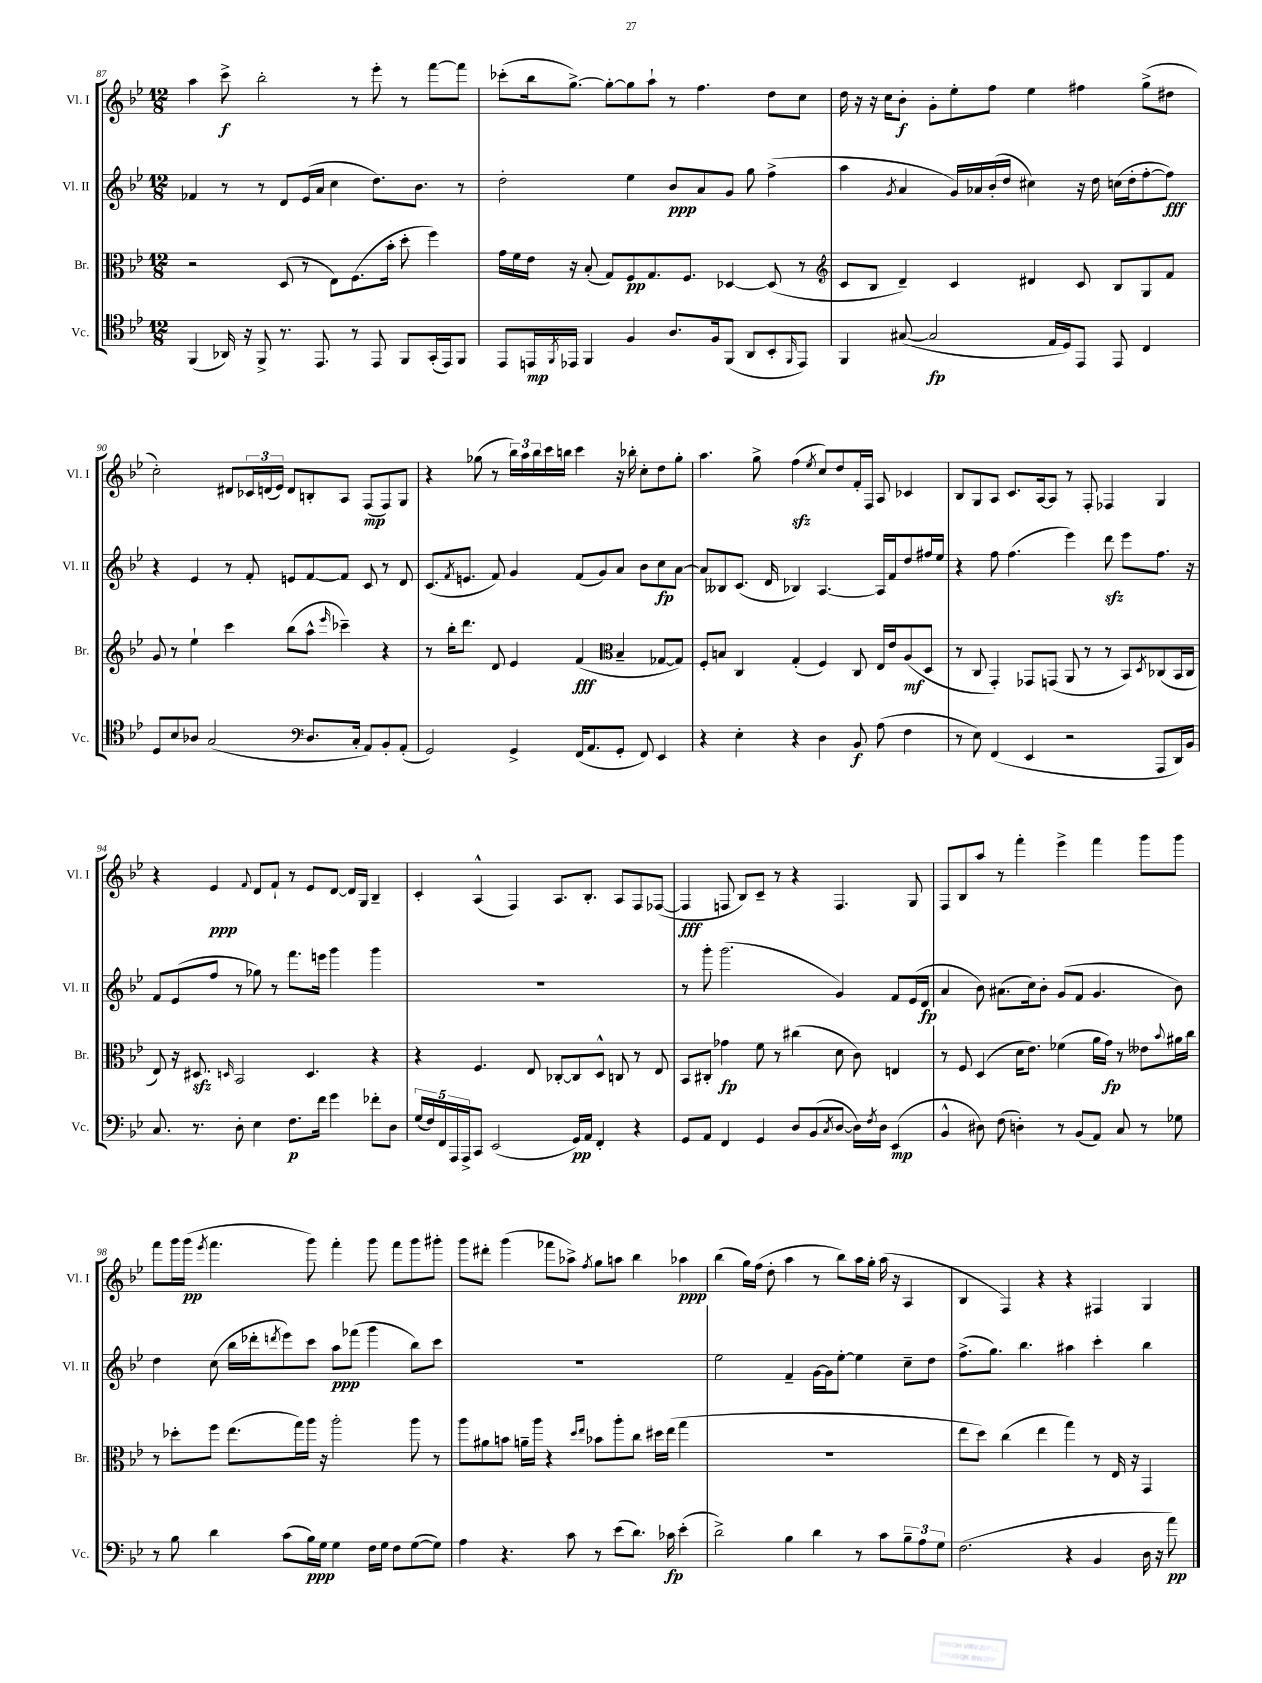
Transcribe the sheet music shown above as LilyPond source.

<<
\new StaffGroup <<
\new Staff = "s0" \with { instrumentName = "Vl. I" shortInstrumentName = "Vl. I" } {
    \clef treble \key bes \major \numericTimeSignature \time 12/8
    a''4 c'''8->\f bes''2-. r8 ees'''8-. r8 f'''8~ f'''8 |
    ces'''8-.( bes''16 g''8.~->) g''8~-. g''8 a''8-! r8 f''4. d''8 c''8 |
    d''16 r16 r16 c''16 bes'8-.\f g'8-. ees''8-. f''8 ees''4 fis''4 g''8->( dis''8 |
    c''2-.) dis'8 \tuplet 3/2 { ces'16 d'16( ees'16) } d'8 b8-. a8 f8\mp( f8) g8 |
    r4 ges''8( r8 \tuplet 3/2 { bes''16) a''16 bes''16 } c'''16 b''16 c'''4 r16 bes''16-. c''8-. d''8 ges''8-. |
    a''4. g''8-> f''4\sfz( \acciaccatura { ees''8 } c''8) d''8 f'16-. f16 a8 ces'4 |
    bes8 g8 a8 c'8. a16~ a8 r8 f8-. fes4 g4 |
    r4 ees'4\ppp \appoggiatura { f'8 } d'8 f'8-! r8 ees'8 d'8~ d'16 g16 bes4-- |
    c'4-. a4-^( f4) a8. bes8.-. a8 f8 fes8~( |
    fes4\fff f8 bes8) c'8-- r8 r4 f4. g8 |
    f8 bes8 a''8 r8 f'''4-. ees'''4-> f'''4 g'''8 g'''8 |
    f'''8 g'''16 g'''16\pp( \acciaccatura { ees'''8 } f'''4. g'''8) f'''4-. g'''8 f'''8 g'''8 gis'''8-. |
    g'''8 dis'''8-. g'''4( fes'''8 aes''8->) \acciaccatura { f''8 } g''8 a''8 bes''4 aes''4\ppp |
    bes''4( g''16) f''16( d''8-. a''4 r8 bes''8) a''16 g''16-. a''16( r16 a4 |
    bes4 f4) r4 r4 fis4 g4 \bar "|." |
}
\new Staff = "s1" \with { instrumentName = "Vl. II" shortInstrumentName = "Vl. II" } {
    \clef treble \key bes \major \numericTimeSignature \time 12/8
    fes'4 r8 r8 d'8 ees'16( a'16 c''4 d''8.) bes'8. r8 |
    d''2-. ees''4 bes'8\ppp a'8 g'8 g''8 f''4->( |
    a''4 \acciaccatura { g'8 } a'4 g'16) aes'16 bes'16-.( d''16 cis''4) r16 d''16 c''16( d''16-. f''8~-. f''8\fff) |
    r4 ees'4 r8 f'8-. e'8 f'8~ f'8 c'8 r8 d'8 |
    c'8.( \acciaccatura { f'8 } e'8. f'8) g'4 f'8( g'8) a'8 bes'8 c''8\fp a'8~ |
    a'8 beses8 c'8.( d'16 bes4) a4.~ a16 f'16 d''8 fis''16 ees''16 |
    r4 f''8 f''4.( ees'''4) d'''8\sfz ees'''8 f''8. r16 |
    f'8 ees'8( f''8 r8 ges''8) r8 f'''8. e'''16 g'''4 g'''4 |
    R1. |
    r8 g'''8-. g'''2.( g'4) f'8 ees'16( d'16\fp |
    a'4 bes'8) ais'8.( c''16) bes'8-. g'8( f'8 g'4. bes'8) |
    d''4 c''8( bes''16 des'''16-. \acciaccatura { d'''8 } ees'''8) c'''8 a''8\ppp fes'''8( g'''4 bes''8) c'''8 |
    R1. |
    ees''2 f'4-- g'16~ g'16 ees''8~-. ees''4 c''8-- d''8 |
    f''8.->( g''8.) bes''4. ais''4 c'''4-. bes''4 \bar "|." |
}
\new Staff = "s2" \with { instrumentName = "Br." shortInstrumentName = "Br." } {
    \clef alto \key bes \major \numericTimeSignature \time 12/8
    r2 d8( r8 ees8) f8.( bes'16-. d''8-. f''4) |
    g'16 f'16 ees'16 r16 bes8-.( g8) f8\pp g8. f8. des4~ des8( r8 |
    \clef treble c'8 bes8 d'4--) c'4 dis'4 c'8 bes8 g8 f'8 |
    g'8 r8 ees''4-! c'''4 bes''8( a''8-^ \grace { ees'''16 } ces'''4--) r4 |
    r8 bes''16-. d'''8. d'8 ees'4 f'4\fff( \clef alto bes4-- ges8~ ges8) |
    f8-. b8 c4 g4-.( f4) c8 ees16 ees'16 a8\mf( d8 |
    r8 c8 g,4-.) ges,8 g,8( a,8 r8 r8 bes,8) \acciaccatura { d8 } ces8( bes,16 ces16 |
    ees8) r16 dis8.\sfz \grace { d16 } bes,2 d4. r4 |
    r4 f4. ees8 ces8~-. ces8 d8-^ c8 r8 ees8 |
    bes,8 cis8-. ges'4\fp f'8 r8 cis''4( d'8 c'8) e4 |
    r8 f8 d4( d'16 ees'8.) fes'4( a'16 g'16\fp) r8 eeses'8 \appoggiatura { bes'8 } ais'16 c''16 |
    r8 des''8-. f''8 ees''8.( g''16) a''16 r16 a''2-. a''8 r8 |
    a''8 ais'8 b'8 a'16-- a''16 r4 \grace { d''16 ees''16 } bes'8 a''8-. c''8 dis''16 ees''16( g''4 |
    R1. |
    ees''8 d''8) c''4( ees''4 g''4) r8 ees16 r16 g,4 \bar "|." |
}
\new Staff = "s3" \with { instrumentName = "Vc." shortInstrumentName = "Vc." } {
    \clef tenor \key bes \major \numericTimeSignature \time 12/8
    f,4( aes,16) r16 f,8-> r8. ees,8. r8 ees,8 f,8 g,16-.( ees,16) f,8 |
    ees,8 e,16\mp \acciaccatura { f,8 } ees,16 f,4 f4 a8. f16 f,8( a,8 bes,8-. \grace { f,16 } ees,8) |
    f,4 gis8~( gis2\fp ees16 d16) ees,8 ees,8 c4 |
    d8 bes8 aes8 g2( \clef bass d8. c16-. a,8) bes,8-. a,8-.( |
    g,2) g,4-> f,16( a,8. g,8-. f,8) ees,4 |
    r4 ees4-. r4 d4 bes,8\f a8( f4 |
    r8 ees8) f,4( ees,4 r2 a,,8 d,16) bes,16 |
    c8. r8. d8-. ees4 f8.\p f'16 g'4 fes'8-. d8 |
    \tuplet 5/4 { g16( f16) f,16 a,,16 a,,16-> } c,8 ees,2( g,16\pp) a,16 f,4-. r4 |
    g,8 a,8 f,4 g,4 d8 bes,8( \acciaccatura { c8 } d8~ d16) \acciaccatura { f8 } d16 ees,4\mp( |
    bes,4-^ dis8) f8( d4-.) r8 bes,8( a,8) c8 r8 ges8 |
    r8 bes8 d'4 c'8( bes16\ppp) g16 g4 f16 g16 f8 g8~( g8) |
    a4 r4. c'8 r8 ees'8( d'8.) ces'16\fp ees'4-.( |
    d'2->) bes4 d'4 r8 c'8 \tuplet 3/2 { bes8-- a8 g8 } |
    f2.( r4 bes,4 d16 r16 a'8\pp) \bar "|." |
}
>>
>>
\layout { \context { \Score currentBarNumber = #87 } }
